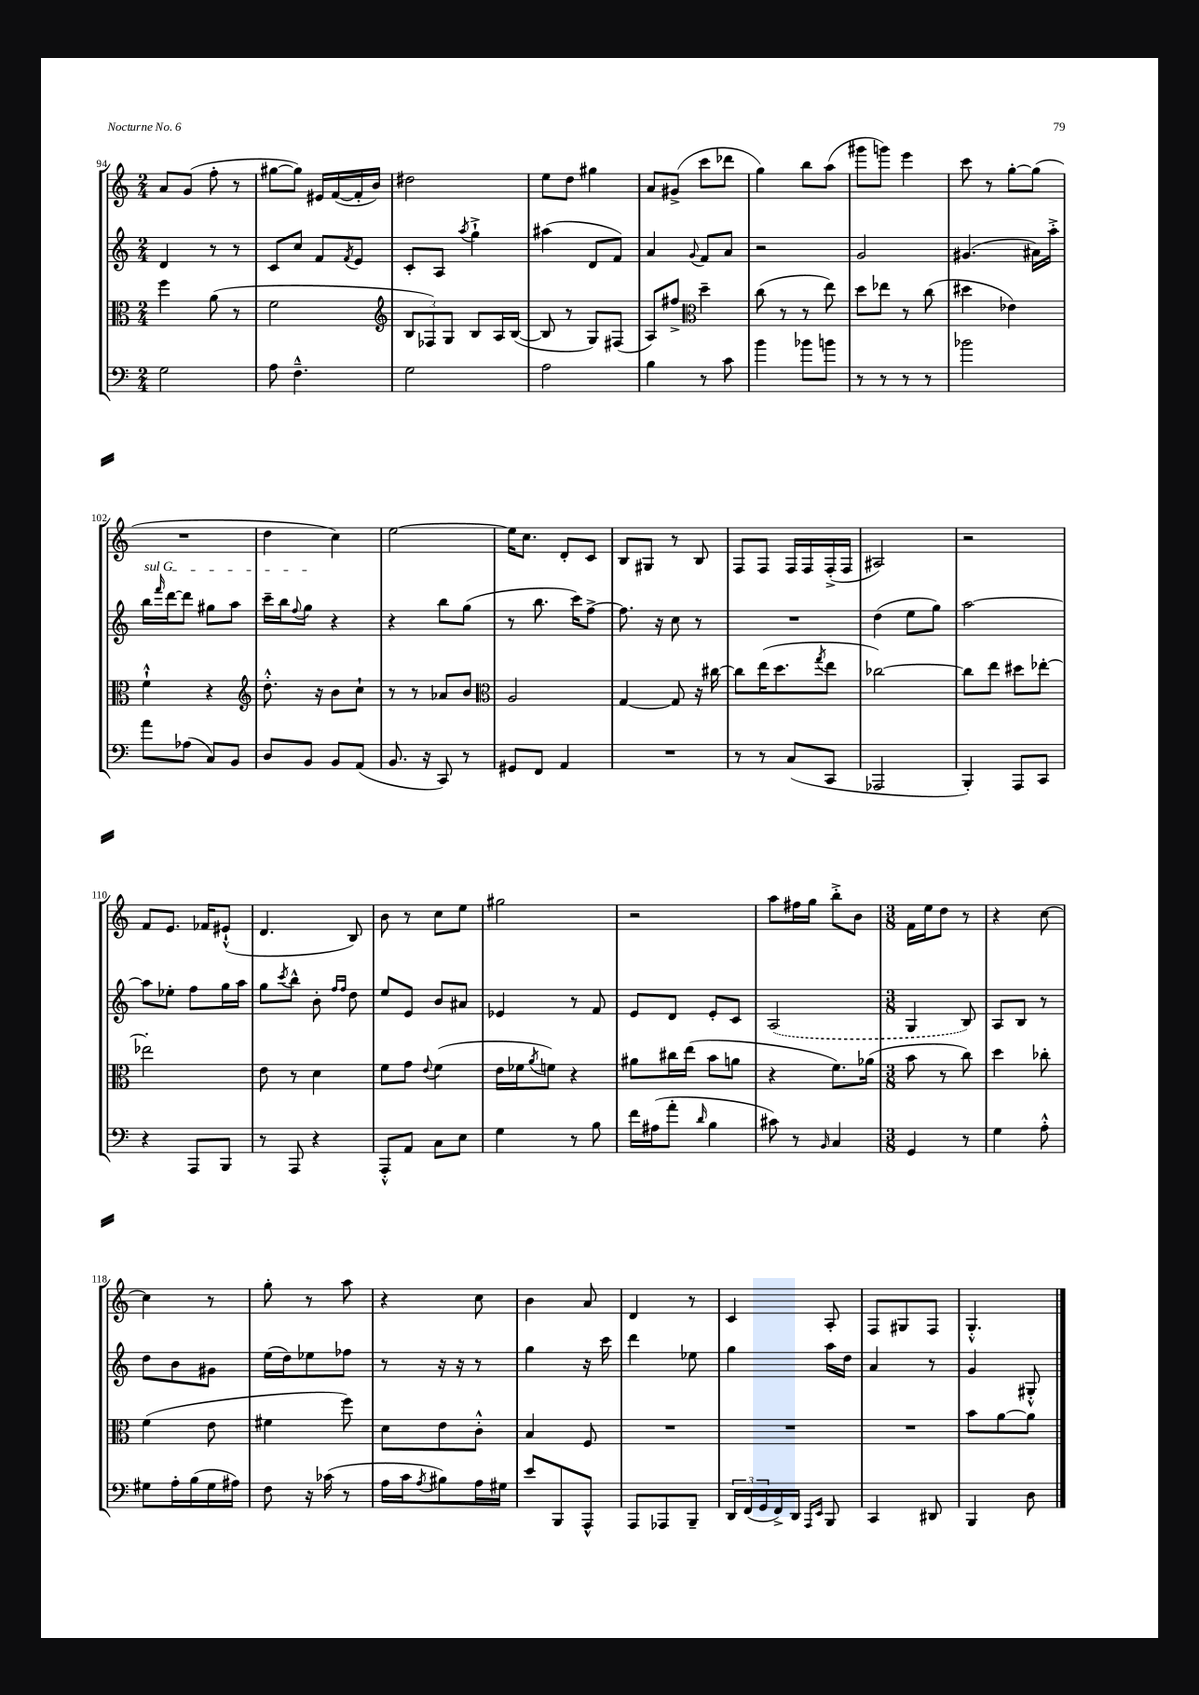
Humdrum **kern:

**kern	**kern	**kern	**kern
*staff4	*staff3	*staff2	*staff1
*clefF4	*clefC3	*clefG2	*clefG2
*k[]	*k[]	*k[]	*k[]
*M2/4	*M2/4	*M2/4	*M2/4
2G	4ff	4d	8a
.	.	.	(8g
.	(8a	8r	8ff'
.	8r	8r	8r
=	=	=	=
8A	2f	8c	[8gg#
4.F~^^	.	8cc	8gg#])
.	.	8f	16e#
.	.	.	([16f
.	.	8qf	.
.	.	8e	16f']
.	.	.	16b)
=	=	=	=
*	*clefG2	*	*
2G	12B	8c'	2dd#
.	12F-)	.	.
.	.	8A	.
.	12G	.	.
.	.	8qaa	.
.	8B	4gg`^	.
.	16A	.	.
.	([16B	.	.
=	=	=	=
2A	8B]	(4aa#	8ee
.	8r	.	8dd
.	8G)	8d	4gg#
.	(8F#	8f)	.
=	=	=	=
4B	8A)	4a	8a
.	8ff#^	.	(8g#^
*	*clefC3	*	*
.	.	8qqg	.
8r	4dd~	8f	8ccc
8c	.	8a	8ddd-
=	=	=	=
4b	(8cc	2r	4gg)
.	8r	.	.
8b-	8r	.	8bb
8b	8ee)	.	(8aa
=	=	=	=
8r	8dd	2g	8ggg#
8r	8ee-	.	8ggg)
8r	8r	.	4eee
8r	(8cc	.	.
=	=	=	=
2b-	4dd#	(4.g#	8ccc
.	.	.	8r
.	4e-)	.	[8gg'
.	.	16a#)	(8gg]
.	.	16aa'^	.
=	=	=	=
8a	4f`^^	16bb	2r
.	.	16qqfff	.
.	.	[16ddd	.
(8A-	.	8ddd]	.
8C)	4r	8gg#	.
8BB	.	8aa	.
=	=	=	=
*	*clefG2	*	*
8D	8.dd'^^	16ccc~	4dd
.	.	16bb	.
.	.	8qqff	.
8BB	.	8gg	.
.	16r	.	.
8BB	8b	4r	4cc)
(8AA	8cc`	.	.
=	=	=	=
8.BB	8r	4r	[2ee
.	8r	.	.
16r	.	.	.
8CC)	8a-	8bb	.
8r	8b	(8gg	.
=	=	=	=
*	*clefC3	*	*
8GG#	2A	8r	16ee]
.	.	.	8.cc
8FF	.	8.bb	.
4AA	.	.	8d'
.	.	16ccc)	.
.	.	[8ff^	8c
=	=	=	=
2r	[4G	8.ff]	8B
.	.	.	8G#
.	.	16r	.
.	8G]	8cc	8r
.	16r	8r	8B
.	[16cc#	.	.
=	=	=	=
8r	8cc#]	2r	8F
8r	(16ee	.	8F
.	8.dd	.	.
(8C	.	.	16F
.	.	.	16F
.	8qgg	.	.
8CC	8ee	.	(16F'^
.	.	.	16F
=	=	=	=
2AAA-	[2cc-)	(4dd	2A#)
.	.	8ee	.
.	.	8gg)	.
=	=	=	=
4BBB')	8cc-]	[2aa	2r
.	8ee	.	.
8AAA	8dd#	.	.
8CC	[8ee-'	.	.
=	=	=	=
4r	2ee-']	8aa]	8f
.	.	8ee-'	8.e
8AAA	.	8ff	.
.	.	.	16f-
8BBB	.	16gg	(8e#`^^
.	.	16aa	.
=	=	=	=
8r	8e	8gg	4.d
.	.	8qccc	.
8AAA	8r	8bb^^	.
4r	4d	8b'	.
.	.	16qqff	.
.	.	16qqff	.
.	.	8dd	8B)
=	=	=	=
8AAA'^^	8f	8ee	8b
8AA	8g	8e	8r
.	8qqe	.	.
8C	(4f	8b	8cc
8E	.	8a#	8ee
=	=	=	=
4G	16e	4e-	2gg#
.	16f-	.	.
.	8qa	.	.
.	8f)	.	.
8r	4r	8r	.
8B	.	8f	.
=	=	=	=
16f	8a#	8e	2r
(16A#	.	.	.
8a'	16cc#	8d	.
.	(16ee	.	.
16qqd	.	.	.
4B	8b	8e'	.
.	8a	8c	.
=	=	=	=
8c#)	4r	(2A	8aa
8r	.	.	16ff#
.	.	.	16gg
16qqBB	.	.	.
4C	8.f)	.	8bb'^
.	.	.	8b
.	(16a-	.	.
=	=	=	=
*M3/8	*M3/8	*M3/8	*M3/8
4GG	8b	4G	16f
.	.	.	16ee
.	8r	.	8dd
8r	8cc)	8B)	8r
=	=	=	=
4G	4dd	8A	4r
.	.	8B	.
8A'^^	8cc-'	8r	[8cc
=	=	=	=
8G#	(4f	8dd	4cc]
16A'	.	8b	.
(16B	.	.	.
16G#	8e	8g#	8r
16A#)	.	.	.
=	=	=	=
8F	4f#	(16ee	8gg'
.	.	16dd)	.
16r	.	8ee-	8r
(16c-	.	.	.
8r	8ff)	8ff-	8aa
=	=	=	=
16A	8d	8r	4r
16c	.	.	.
8qA	.	.	.
8B#)	8e	16r	.
.	.	16r	.
16A	8c'^^	8r	8cc
16G#	.	.	.
=	=	=	=
8e	4B	4gg	4b
8BBB	.	.	.
8AAA^^	8F	16r	8a
.	.	16ccc	.
=	=	=	=
8AAA	4.r	4ddd	4d
8AAA-	.	.	.
8BBB~	.	8ee-	8r
=	=	=	=
24DD	4.r	4gg	4c
(24FF	.	.	.
24GG	.	.	.
16FF^)	.	.	.
16DD	.	.	.
16qqAAA	.	.	.
16qqEE	.	.	.
8BBB	.	16aa	8A'
.	.	16dd	.
=	=	=	=
4CC	4.r	4a	8F
.	.	.	8G#
8DD#	.	8r	8F
=	=	=	=
4BBB	8b	4g	4.G'^^
.	[8a	.	.
8D	8a]	8G#'^^	.
==	==	==	==
*-	*-	*-	*-
